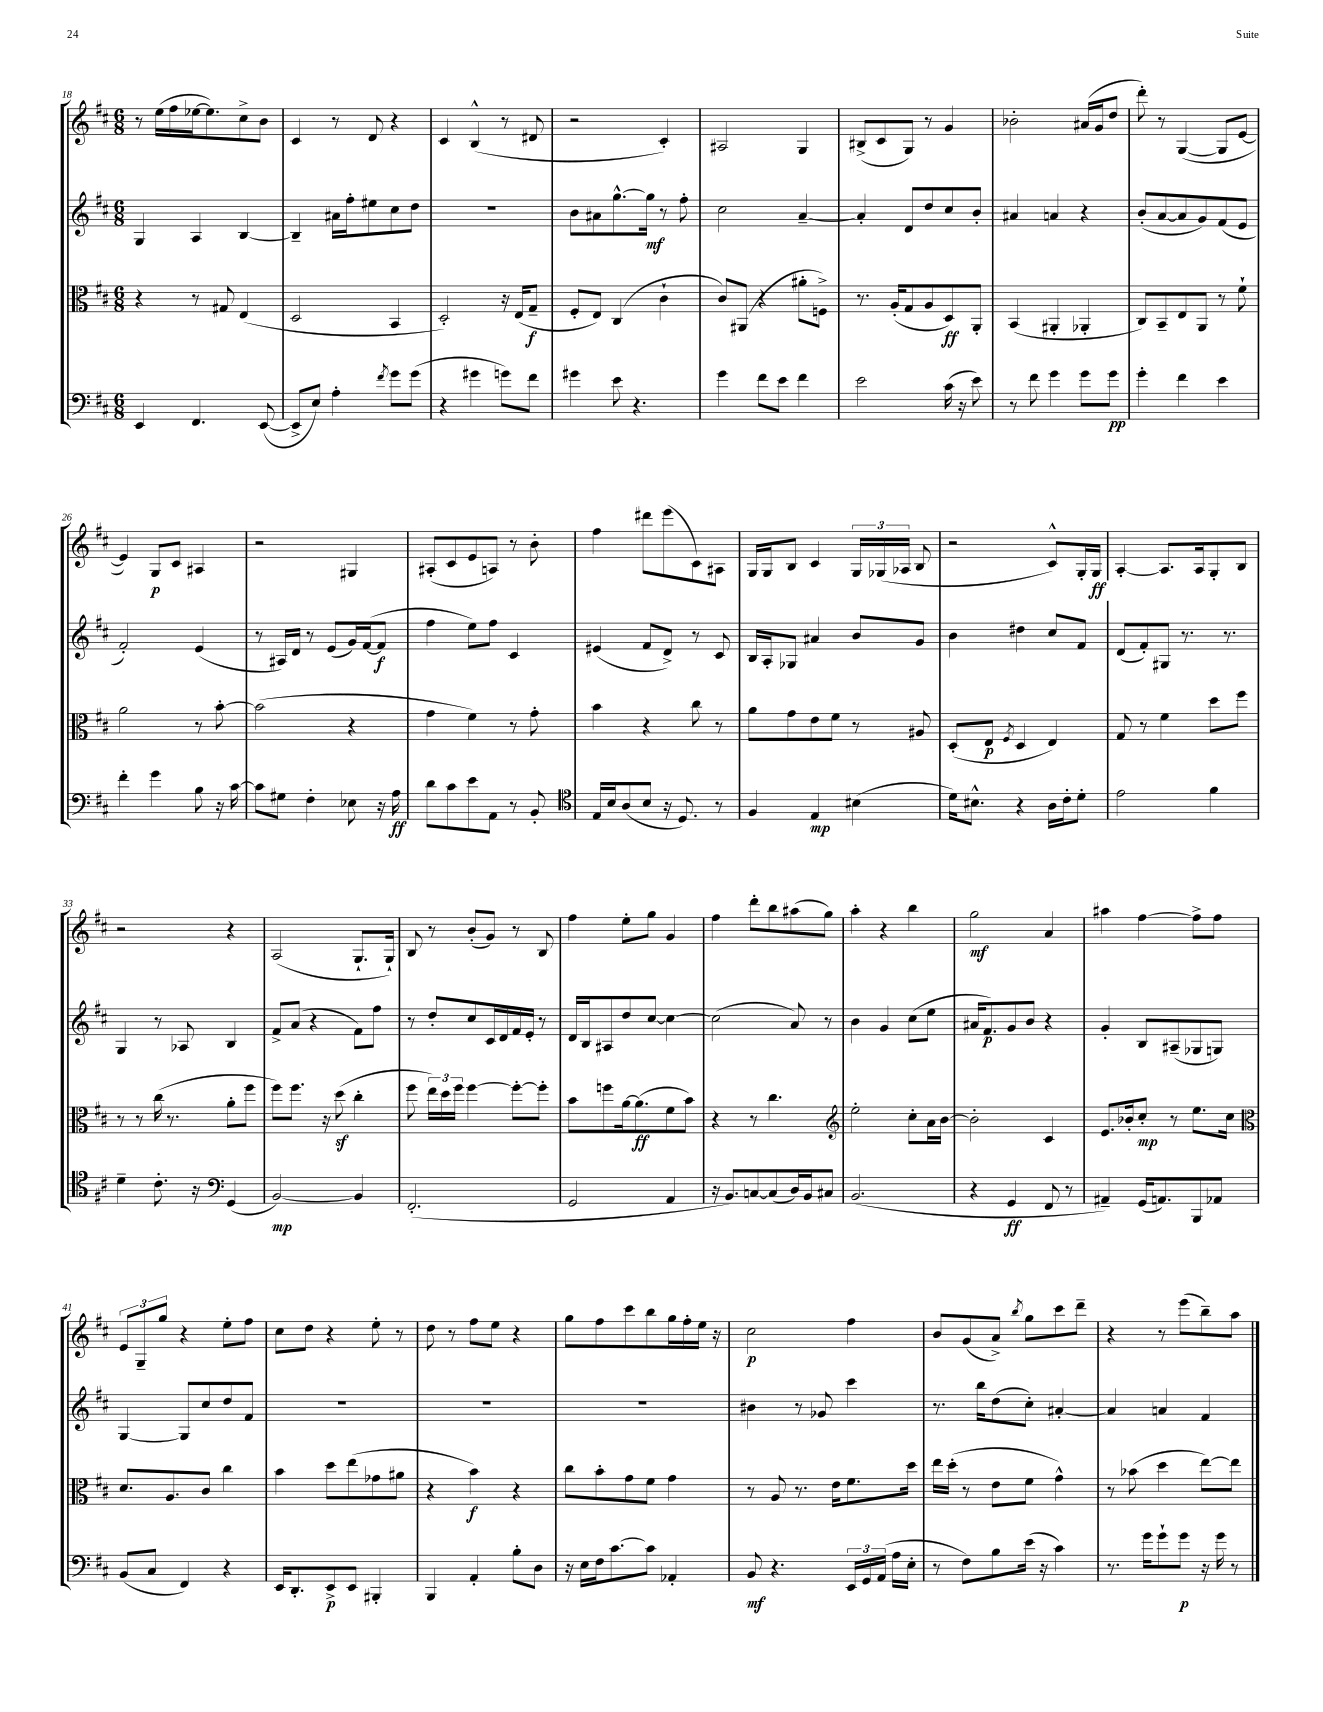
<<
\new StaffGroup <<
\new Staff = "s0" {
    \clef treble \key d \major \numericTimeSignature \time 6/8
    \autoBeamOff r8 e''16[( fis''16 ees''16~ ees''8.) cis''8-> b'8] |
    cis'4 r8 d'8 r4 |
    cis'4 b4-^( r8 dis'8 |
    r2 cis'4-.) |
    ais2 g4 |
    bis8[->( cis'8 g8]) r8 g'4 |
    bes'2-. ais'16[( g'16 d''8] |
    d'''8-.) r8 g4~( g8[ e'8]~ |
    e'4) g8[\p cis'8] ais4 |
    r2 gis4 |
    ais8[-.( cis'8 e'8 a8]) r8 b'8-. |
    fis''4 dis'''8[ e'''8( cis'8) ais8] |
    g16[ g16 b8] cis'4 \tuplet 3/2 { g16[ ges16( aes16] } b8 |
    r2 cis'8[-^) g16-. g16]\ff |
    a4~-. a8.[ a16 g8-. b8] |
    r2 r4 |
    a2( g8.[-! g16]-!) |
    b8 r8 b'8[-.( g'8]) r8 b8 |
    fis''4 e''8[-. g''8] g'4 |
    fis''4 d'''8[-. b''8 ais''8( g''8]) |
    a''4-. r4 b''4 |
    g''2\mf a'4 |
    ais''4 fis''4~ fis''8[-> fis''8] |
    \tuplet 3/2 { e'8[ g8-- g''8] } r4 e''8[-. fis''8] |
    cis''8[ d''8] r4 e''8-. r8 |
    d''8 r8 fis''8[ e''8] r4 |
    g''8[ fis''8 cis'''8 b''8 g''16 fis''16-. e''16] r16 |
    cis''2\p fis''4 |
    b'8[ g'8( a'8]->) \acciaccatura { b''8 } g''8[ cis'''8 d'''8]-- |
    r4 r8 e'''8[( b''8--) a''8] \bar "|." |
}
\new Staff = "s1" {
    \clef treble \key d \major \numericTimeSignature \time 6/8
    \autoBeamOff g4 a4 b4~ |
    b4-- ais'16[ fis''16-. eis''8 cis''8 d''8] |
    R2. |
    b'8[ ais'8 g''8.~-^ g''16]\mf r8 fis''8-. |
    cis''2 a'4~-- |
    a'4-. d'8[ d''8 cis''8 b'8]-. |
    ais'4 a'4 r4 |
    b'8[-.( a'8~ a'8 g'8) fis'8( e'8] |
    fis'2-.) e'4( |
    r8 ais16[) d'16] r8 e'8[( g'16) fis'16~( fis'8]\f |
    fis''4 e''8[) fis''8] cis'4 |
    eis'4( fis'8[ d'8]->) r8 cis'8 |
    b16[ a16-. ges8] ais'4 b'8[ g'8] |
    b'4 dis''4 cis''8[ fis'8] |
    d'8[( fis'8-.) gis8] r8. r8. |
    g4 r8 aes8 b4 |
    fis'8[-> a'8]( r4 fis'8[) fis''8] |
    r8 d''8[-. cis''8 cis'16 d'16 fis'16 e'16]-. r8 |
    d'16[ b16 ais8 d''8 cis''8]~ cis''4~ |
    cis''2( a'8) r8 |
    b'4 g'4 cis''8[( e''8] |
    ais'16[ fis'8.\p) g'8 b'8] r4 |
    g'4-. b8[ ais8--( ges8 g8]) |
    g4~ g8[ cis''8 d''8 fis'8] |
    R2. |
    R2. |
    R2. |
    bis'4 r8 ges'8 cis'''4 |
    r8. b''16[ d''8( cis''8]-.) ais'4~-. |
    ais'4 a'4 fis'4 \bar "|." |
}
\new Staff = "s2" {
    \clef alto \key d \major \numericTimeSignature \time 6/8
    \autoBeamOff r4 r8 gis8 e4( |
    d2 b,4 |
    d2-.) r16 e16[( g8]--\f |
    fis8[-. e8]) cis4( cis'4-! |
    cis'8[) ais,8]( r4 ais'8[-. f8]->) |
    r8. a16[-.( g8 a8 d8\ff) a,8]-. |
    b,4( ais,4-. aes,4-. |
    cis8[) b,8-- e8 a,8] r8 fis'8-! |
    a'2 r8 b'8~-. |
    b'2( r4 |
    g'4 fis'4) r8 g'8-. |
    b'4 r4 cis''8 r8 |
    a'8[ g'8 e'8 fis'8] r8 ais8 |
    d8[-.( e8]\p \acciaccatura { fis8 } d4 e4) |
    g8 r8 fis'4 d''8[ fis''8] |
    r8 r8 cis''16( r8. a'8[-. fis''8] |
    fis''8[) fis''8.] r16 d''8\sf( cis''4-. |
    fis''8 \tuplet 3/2 { e''16[) d''16 fis''16] } fis''4~ fis''8[~-. fis''8]-. |
    b'8[ f''8 a'16~ a'8.\ff( fis'8 b'8]) |
    r4 r8 cis''4. |
    \clef treble e''2-. cis''8[-. a'16 b'16]~ |
    b'2-. cis'4 |
    e'8.[ bes'16-. cis''8]-.\mp r8 e''8.[ cis''16] |
    \clef alto d'8.[ a8. cis'8] cis''4 |
    b'4 d''8[ e''8( ges'8 ais'8] |
    r4 b'4\f) r4 |
    cis''8[ b'8-. g'8 fis'8] g'4 |
    r8 a8 r8. e'16[ fis'8. d''16] |
    e''16[ d''16]-.( r8 e'8[ fis'8] g'4-^) |
    r8 bes'8( d''4 e''8[~) e''8] \bar "|." |
}
\new Staff = "s3" {
    \clef bass \key d \major \numericTimeSignature \time 6/8
    \autoBeamOff e,4 fis,4. e,8~( |
    e,8[-> e8]) a4-. \acciaccatura { fis'8 } g'8[ g'8]( |
    r4 gis'4 g'8[) fis'8] |
    gis'4 e'8 r4. |
    g'4 fis'8[ e'8] fis'4 |
    e'2 cis'16( r16 e'8) |
    r8 fis'8 g'4 g'8[ g'8]\pp |
    g'4-. fis'4 e'4 |
    fis'4-. g'4 b8 r16 cis'16~ |
    cis'8[ gis8] fis4-. ees8 r16 a16\ff |
    d'8[ cis'8 e'8 a,8] r8 b,8-. |
    \clef tenor e16[ b16 a8( b8] r16 d8.) r8 |
    fis4 e4\mp bis4( |
    d'16[) bis8.]-^ r4 a16[ cis'16-. d'8]-. |
    e'2 fis'4 |
    d'4-- cis'8.-. r16 \clef bass g,4( |
    b,2~\mp) b,4 |
    fis,2.-.( |
    g,2 a,4 |
    r16 b,8.[) c8~ c8( d16) b,16 cis8] |
    b,2.( |
    r4 g,4\ff fis,8 r8 |
    ais,4--) g,16[( a,8.) b,,8 aes,8] |
    b,8[( cis8] fis,4) r4 |
    e,16[ d,8.-. e,8->\p e,8] bis,,4-. |
    b,,4 a,4-. b8[-. d8] |
    r16 e16[ fis16 cis'8.~ cis'8] aes,4-. |
    b,8\mf r4. \tuplet 3/2 { e,16[ g,16 a,16]( } a16[ e16]-. |
    r8 fis8[) b8 e'16]( r16 cis'4) |
    r8. g'16[ g'8-! g'8]\p r16 g'16 r8 \bar "|." |
}
>>
>>
\layout { \context { \Score currentBarNumber = #18 } }
